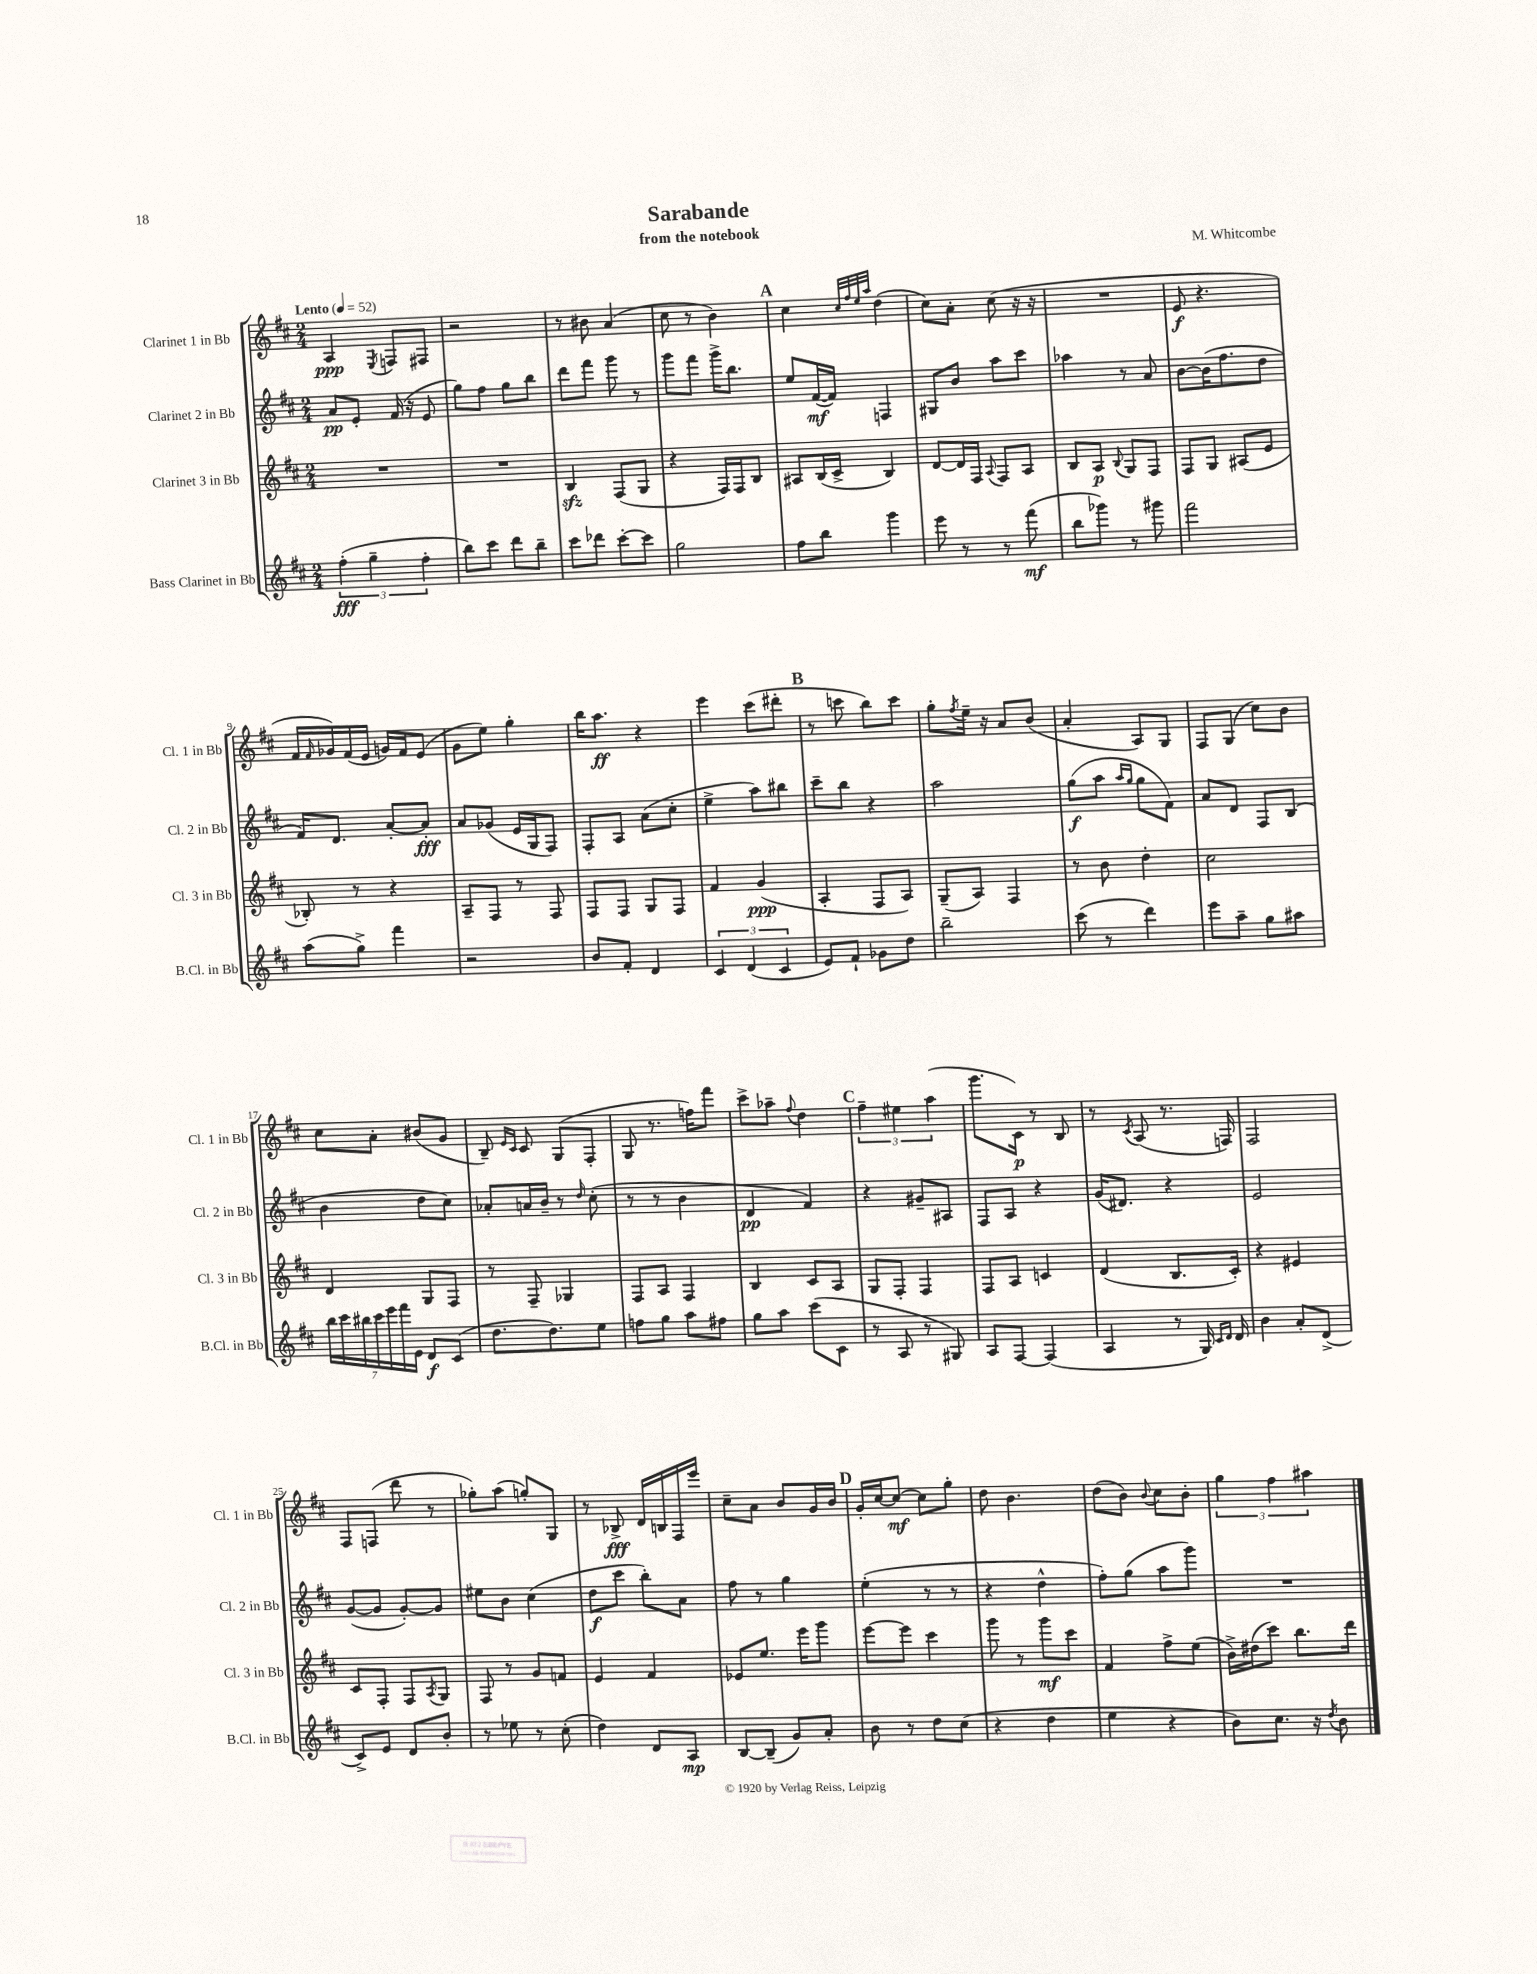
\header { title = "Sarabande" composer = "M. Whitcombe" subtitle = "from the notebook" }
<<
\new StaffGroup <<
\new Staff = "s0" \with { instrumentName = "Clarinet 1 in Bb" shortInstrumentName = "Cl. 1 in Bb" } {
    \clef treble \key d \major \numericTimeSignature \time 2/4 \tempo "Lento" 4 = 52
    a4\ppp \acciaccatura { e8 } f8 fis8 |
    r2 |
    r8 bis'8 a'4( |
    cis''8 r8 b'4) |
    \mark \markup { \bold "A" } cis''4 \grace { cis''32 fis''32 e''32 a''32 } d''4( |
    cis''8) a'8-. cis''8( r16 r16 |
    R2 |
    e'8\f r4. |
    fis'16 \grace { fis'16 } ges'16) fis'16( e'16 g'16) fis'16 e'8( |
    g'8 e''8) g''4-. |
    b''16 a''8.\ff r4 |
    e'''4 cis'''8( dis'''8-. |
    \mark \markup { \bold "B" } r8 c'''8 b''8) c'''8 |
    g''8-. \acciaccatura { fis''8 } e''16-- r16 a'8 b'8( |
    a'4-. a8) g8 |
    fis8 g8( cis''8) b'8 |
    cis''8 a'8-. bis'8( g'8 |
    b8--) \grace { e'16 cis'16 } cis'8 g8( fis8-. |
    g8 r8. f''16) fis'''8 |
    cis'''8-> aes''8-- \appoggiatura { fis''8 } d''4 |
    \mark \markup { \bold "C" } \tuplet 3/2 { fis''4-- eis''4 a''4( } |
    g'''8. cis'16\p) r8 b8 |
    r8 \acciaccatura { cis'8 } a8( r8. f16) |
    fis2 |
    fis8 f8( d'''8 r8 |
    ges''8-.) a''8( g''8-.) g8 |
    r8 bes8->\fff d'16 b16 fis16 e'''16 |
    cis''8-- a'8 b'8 g'16 b'16 |
    \mark \markup { \bold "D" } g'16-. cis''16~ cis''8~\mf cis''8 g''8-. |
    d''8 b'4. |
    d''8( b'8) \appoggiatura { b'8 } cis''8 b'8-. |
    \tuplet 3/2 { g''4 fis''4 ais''4 } \bar "|." |
}
\new Staff = "s1" \with { instrumentName = "Clarinet 2 in Bb" shortInstrumentName = "Cl. 2 in Bb" } {
    \clef treble \key d \major \numericTimeSignature \time 2/4
    a'8\pp e'8-. fis'16( r16 e'8 |
    g''8) fis''8 g''8 b''8 |
    d'''8 fis'''8 g'''8 r8 |
    g'''8 fis'''8 g'''16-> b''8. |
    \mark \markup { \bold "A" } e''8 fis'16~\mf( fis'16) f4 |
    gis8 b'8 a''8 cis'''8 |
    aes''4 r8 a'8 |
    b'8~ b'16( fis''8. d''8 |
    fis'16) d'8. a'8~-. a'8-.\fff |
    a'8 ges'8( e'16 g16 fis8) |
    fis8-. a8 a'8( cis''8-. |
    e''4-> a''8) bis''8 |
    \mark \markup { \bold "B" } cis'''8-- b''8 r4 |
    a''2 |
    g''8\f( a''8 \grace { a''16 g''16 } g''8 fis'8) |
    a'8 d'8 fis8 b8( |
    b'4 d''8 cis''8) |
    aes'8-. a'16 b'16-- r8 \grace { d''16 } cis''8-.( |
    r8 r8 b'4 |
    d'4\pp fis'4) |
    \mark \markup { \bold "C" } r4 gis'8-- ais8 |
    fis8 a8 r4 |
    g'16( dis'8.) r4 |
    e'2 |
    g'8~( g'8 g'8~-.) g'8 |
    eis''8 b'8 cis''4( |
    d''8\f cis'''8 b''8-.) a'8 |
    fis''8 r8 g''4 |
    \mark \markup { \bold "D" } e''4-.( r8 r8 |
    r4 d''4-^ |
    fis''8-.) g''8( a''8 g'''8) |
    R2 \bar "|." |
}
\new Staff = "s2" \with { instrumentName = "Clarinet 3 in Bb" shortInstrumentName = "Cl. 3 in Bb" } {
    \clef treble \key d \major \numericTimeSignature \time 2/4
    R2 |
    R2 |
    b4\sfz fis8( g8 |
    r4 fis16) fis16 b8 |
    \mark \markup { \bold "A" } ais8 b16( cis'16-> b4) |
    d'8~ d'16 fis16 \appoggiatura { a8 } fis8 a8 |
    b8 a8\p \appoggiatura { b8 } g8 fis8 |
    fis8 g8 ais8( e'8 |
    bes8-.) r8 r4 |
    a8-- fis8 r8 fis8 |
    fis8 fis8 g8 fis8 |
    fis'4 g'4\ppp( |
    \mark \markup { \bold "B" } a4-. fis8 a8) |
    g8--( a8) fis4 |
    r8 b'8 d''4-. |
    cis''2 |
    d'4 g8 fis8 |
    r8 fis8-- ges4 |
    fis8 a8 fis4 |
    b4 cis'8 a8 |
    \mark \markup { \bold "C" } g8 fis8-. fis4 |
    fis8 a8 c'4 |
    d'4( b8. cis'16-.) |
    r4 eis'4 |
    cis'8 fis8-. fis8 \acciaccatura { a8 } g8 |
    fis8 r8 g'8 f'8 |
    e'4 fis'4 |
    ees'8 e''8. e'''16 g'''8 |
    \mark \markup { \bold "D" } e'''8~ e'''8 cis'''4 |
    g'''8 r8 g'''8\mf cis'''8 |
    fis'4 fis''8-> e''8( |
    b'16->) dis''16( cis'''8) b''8. d'''16 \bar "|." |
}
\new Staff = "s3" \with { instrumentName = "Bass Clarinet in Bb" shortInstrumentName = "B.Cl. in Bb" } {
    \clef treble \key d \major \numericTimeSignature \time 2/4
    \tuplet 3/2 { fis''4-.\fff( g''4-- fis''4-. } |
    b''8) cis'''8 d'''8 b''8-- |
    cis'''8 des'''8 cis'''8~-. cis'''8 |
    g''2 |
    \mark \markup { \bold "A" } fis''8 b''8 g'''4 |
    e'''8 r8 r8 fis'''8\mf( |
    b''8 ges'''8) r8 gis'''8 |
    fis'''2 |
    a''8( g''8->) fis'''4 |
    r2 |
    b'8 fis'8-. d'4 |
    \tuplet 3/2 { cis'4 d'4( cis'4 } |
    \mark \markup { \bold "B" } e'8) fis'8-! ges'8 d''8 |
    b''2-- |
    cis'''8( r8 d'''4) |
    e'''8 a''8-- g''8 ais''8 |
    \tuplet 7/4 { b''16 cis'''16 bis''16 cis'''16 e'''16 fis'''16 e'16 } d'8\f cis'8( |
    d''8. d''8.) e''8 |
    f''8 g''8 a''8 fis''8 |
    g''8 a''8 cis'''8( cis'8 |
    \mark \markup { \bold "C" } r8 a8 r8 gis8) |
    a8 fis8~ fis4( |
    a4 r8 g16) \grace { cis'16 d'16 } d'16 |
    b'4 a'8-. d'8->( |
    cis'8->) e'8 d'8 b'8-. |
    r8 ees''8 r8 cis''8-.( |
    d''4) d'8 a8\mp |
    b8~ b8--( g'8) a'8-. |
    \mark \markup { \bold "D" } b'8 r8 d''8 cis''8( |
    r4 d''4 |
    e''4 r4 |
    b'8) cis''8. r16 \acciaccatura { d''8 } b'8 \bar "|." |
}
>>
>>
